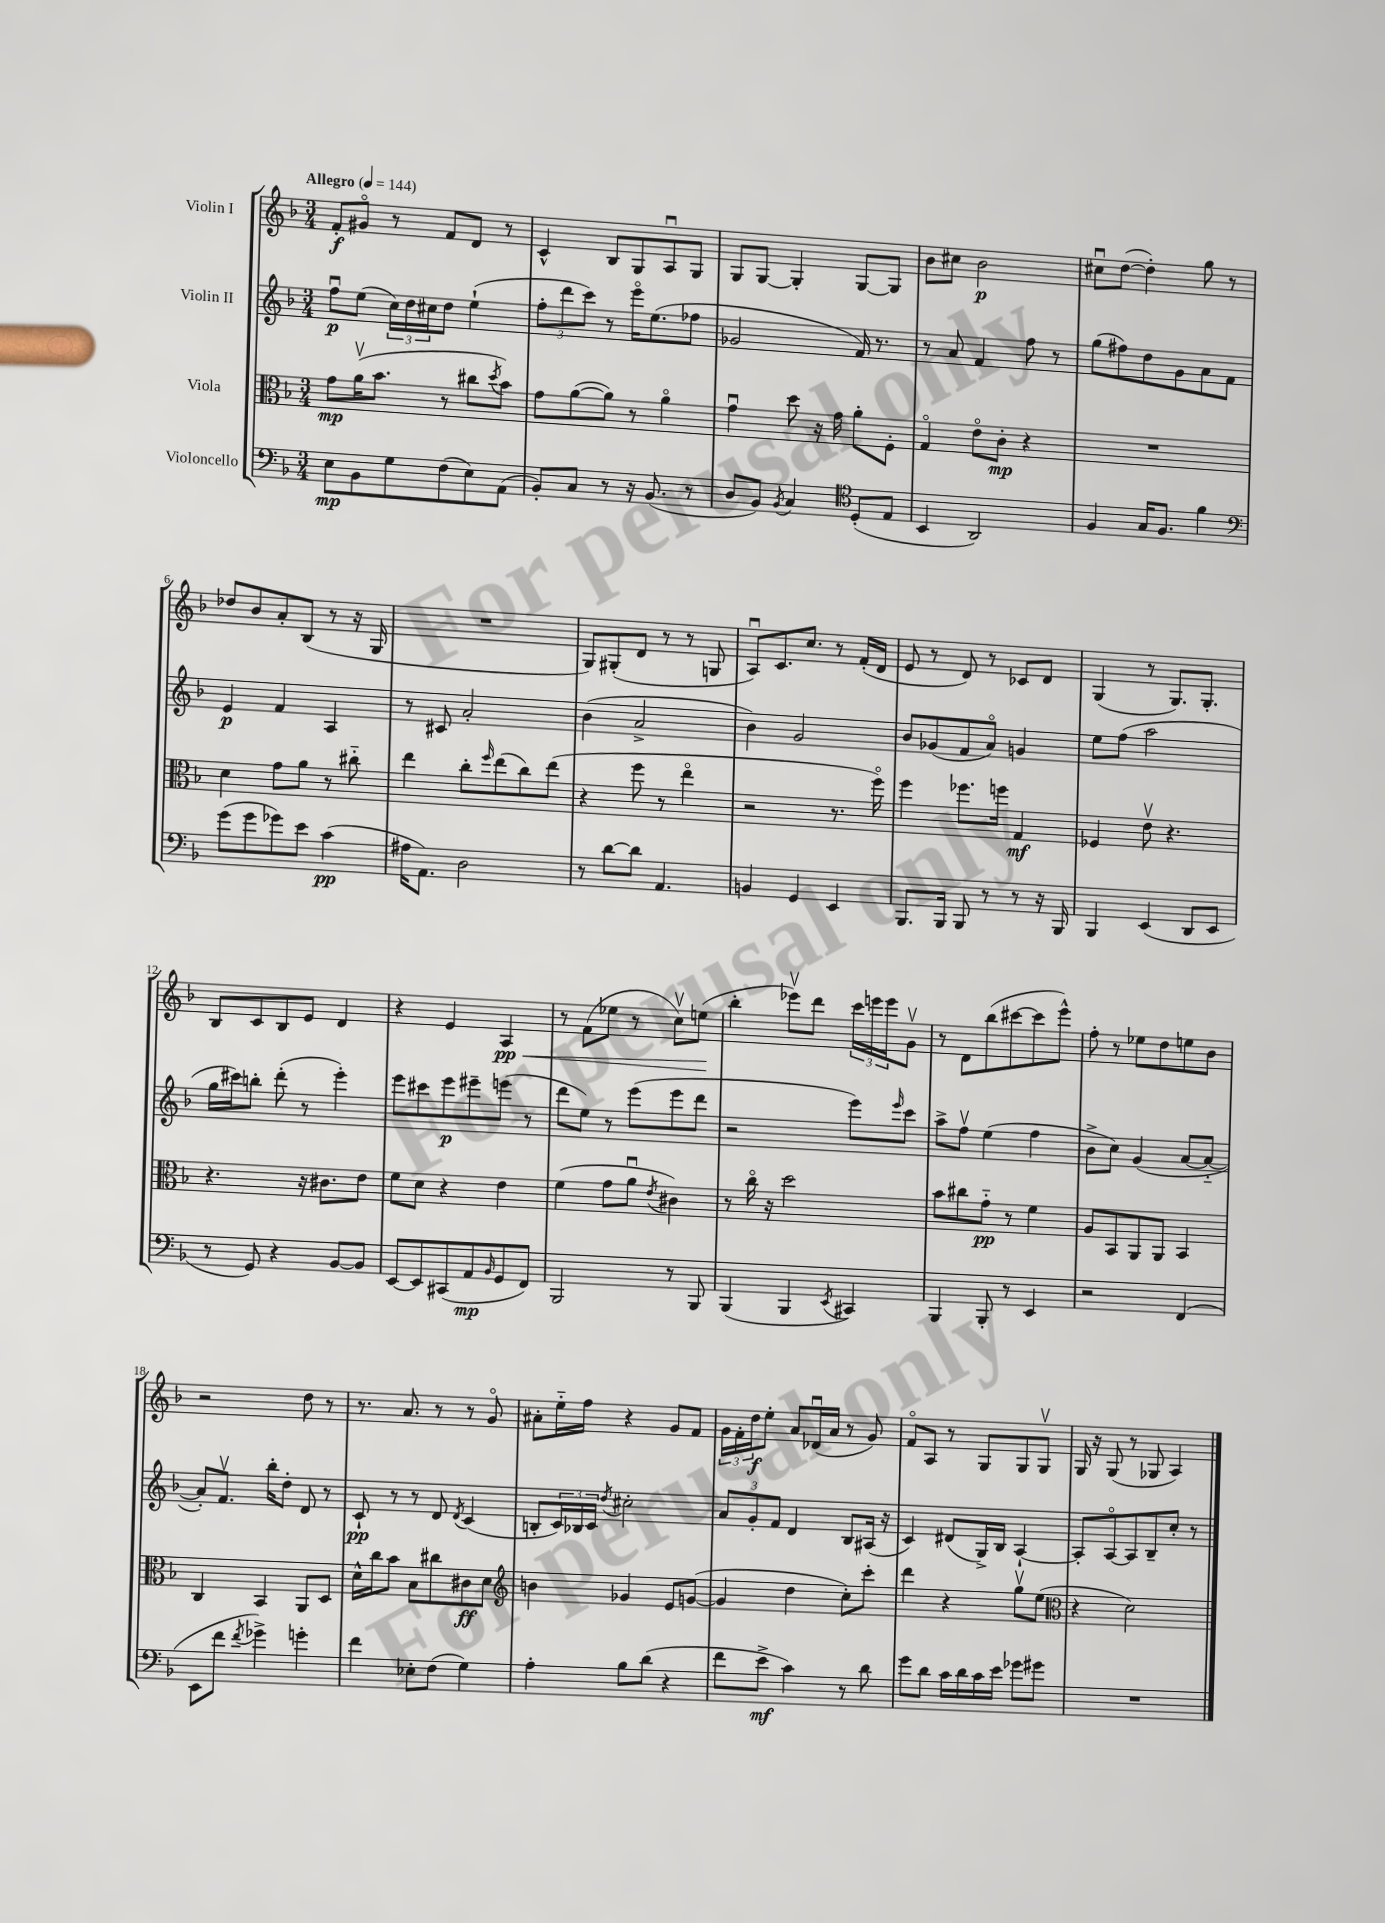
<<
\new StaffGroup <<
\new Staff = "s0" \with { instrumentName = "Violin I" } {
    \clef treble \key f \major \numericTimeSignature \time 3/4 \tempo "Allegro" 4 = 144
    f'8-.\f gis'8\flageolet r8 f'8 d'8 r8 |
    c'4-^ bes8 g8 a8\downbow g8 |
    g8 g8~ g4-. g8~ g8 |
    bes'8 cis''8 bes'2\p |
    cis''8\downbow d''8~( d''4-.) g''8 r8 |
    des''8 bes'8 a'8-. bes8( r8 r16 g16 |
    R2. |
    g8) gis8-.( d'8 r8 r8 g8 |
    a8\downbow) c'8. c''8. r8 f'16-.( d'16 |
    e'8 r8 d'8) r8 ces'8 d'8 |
    g4( r8 g8.) g8.-. |
    bes8 c'8 bes8 e'8 d'4 |
    r4 e'4 a4\pp\< |
    r8 f'8( ees''8 r8 c''8\upbow) e''8\!( |
    bes''4-. ees'''8\upbow) d'''8 \tuplet 3/2 { c'''16 e'''16 e'''16 } g'8\upbow |
    r8 d'8 bes''8( cis'''8~ cis'''8 e'''8-^) |
    f''8-. r8 ees''8 d''8 e''8 bes'8 |
    r2 d''8 r8 |
    r8. a'8. r8 r8 g'8\flageolet |
    ais'8-. e''16-_ f''16 r4 g'8 f'8 |
    \tuplet 3/2 { g'16 f'16-. d''16\f } e''8-. a'8 des'16\downbow( a'16 r8 g'8) |
    f'8\flageolet a8 r8 g8 g8 g8\upbow |
    g16 r16 g8( r8 ges8 a4) \bar "|." |
}
\new Staff = "s1" \with { instrumentName = "Violin II" } {
    \clef treble \key f \major \numericTimeSignature \time 3/4
    f''8\downbow\p e''8( \tuplet 3/2 { c''16) d''16 cis''16 } d''8 e''4-!( |
    \tuplet 3/2 { f''8-. d'''8 c'''8) } r8 e'''16\flageolet e''8.( fes''8 |
    ges'2 f'16) r8. |
    r8 a'8 f'4 f''8 r8 |
    g''8( fis''8) d''8 g'8 a'8 f'8 |
    e'4\p f'4 a4 |
    r8 cis'8 a'2-. |
    bes'4( a'2-> |
    bes'4) g'2 |
    bes'8 ges'8( f'8 a'8\flageolet) g'4 |
    e''8 f''8( a''2 |
    g''16 cis'''16) b''8-. d'''8-.( r8 e'''4-.) |
    e'''8 cis'''8 e'''8\p eis'''8-- e'''8( r8 |
    d'''8 e''8) r8 e'''8( e'''8 d'''8 |
    r2 e'''8) \grace { e'''16 } c'''8 |
    a''8-> f''8\upbow e''4( f''4 |
    bes'8-> c''8) g'4( a'8~ a'8~-_ |
    a'8-.) f'8.\upbow bes''16-. d''8-. d'8 r8 |
    c'8-!\pp r8 r8 d'8 \acciaccatura { d'8 } c'4( |
    b8-. \tuplet 3/2 { c'16) bes16 c'16 } \acciaccatura { d''8 } cis''2-. |
    \tuplet 3/2 { a'8 g'8-. f'8 } d'4 bes8 ais16( r16 |
    c'4) dis'8( g16->) bes16 a4~-! |
    a8-. a8~\flageolet a8 bes8-- c''8-. r8 \bar "|." |
}
\new Staff = "s2" \with { instrumentName = "Viola" } {
    \clef alto \key f \major \numericTimeSignature \time 3/4
    g'8\mp a'16\upbow( bes'8. r8 cis''8 \acciaccatura { d''8 } bes'8) |
    g'8 a'8~( a'8) r8 a'4\flageolet |
    g'4\downbow d''8 r16 g'16 a'8-. f8-. |
    g4\flageolet e'8\flageolet c'8-.\mp r4 |
    R2. |
    d'4 g'8 a'8 r8 cis''8-_ |
    e''4 c''8-. \grace { f''16 } e''8( c''8) e''8( |
    r4 f''8 r8 e''4\flageolet |
    r2 r8. f''16\flageolet) |
    f''4 fes''8. f''16 g4\mf |
    fes4 e'8\upbow r4. |
    r4. r16 cis'8. e'8 |
    f'8 d'8 r4 e'4 |
    f'4( g'8 a'8\downbow \acciaccatura { e'8 } cis'4) |
    r8 c''16\flageolet r16 d''2 |
    bes'8 cis''8 g'8-_\pp r8 f'4 |
    a8 bes,8 a,8 a,8 bes,4 |
    c4 bes,4 a,8 d8 |
    d'16-^ c''16 bes'8 bes8 cis''8 cis'8\ff d'8 |
    \clef treble b'4 ges'4 e'8 g'8~( |
    g'4 d''4 c''8-.) c'''8-. |
    d'''4 r4 g''8\upbow e''8( |
    \clef alto r4 d'2) \bar "|." |
}
\new Staff = "s3" \with { instrumentName = "Violoncello" } {
    \clef bass \key f \major \numericTimeSignature \time 3/4
    e8\mp bes,8 g8 f8( e8) a,8( |
    bes,8-.) c8 r8 r16 bes,8.( r8 |
    d8 bes,8) \acciaccatura { bes,8 } c4 \clef tenor d8-.( e8 |
    bes,4 a,2) |
    f4 g16 f8. f'4 |
    \clef bass g'8( g'8 ges'8) e'8 c'4\pp( |
    ais16 a,8.) d2 |
    r8 d'8~ d'8 a,4. |
    b,4 g,4 e,4 |
    bes,,8. bes,,16 bes,,8 r8 r8 r16 bes,,16 |
    bes,,4 e,4( d,8 e,8 |
    r8 g,8) r4 bes,8~ bes,8 |
    e,8~ e,8 cis,8( a,8\mp \grace { bes,16 } g,8 f,8) |
    bes,,2 r8 bes,,8 |
    bes,,4( bes,,4 \acciaccatura { e,8 } cis,4) |
    bes,,4 bes,,8-. r8 e,4 |
    r2 f,4( |
    e,8 f'8 \acciaccatura { f'8 } ges'4->) g'4-. |
    f'4 ees8-. f8( g4) |
    a4-. bes8 d'8( r4 |
    f'8 e'8->\mf c'4) r8 d'8 |
    g'8 d'8 c'16 d'16 c'16 e'16 ges'8 gis'8 |
    R2. \bar "|." |
}
>>
>>
